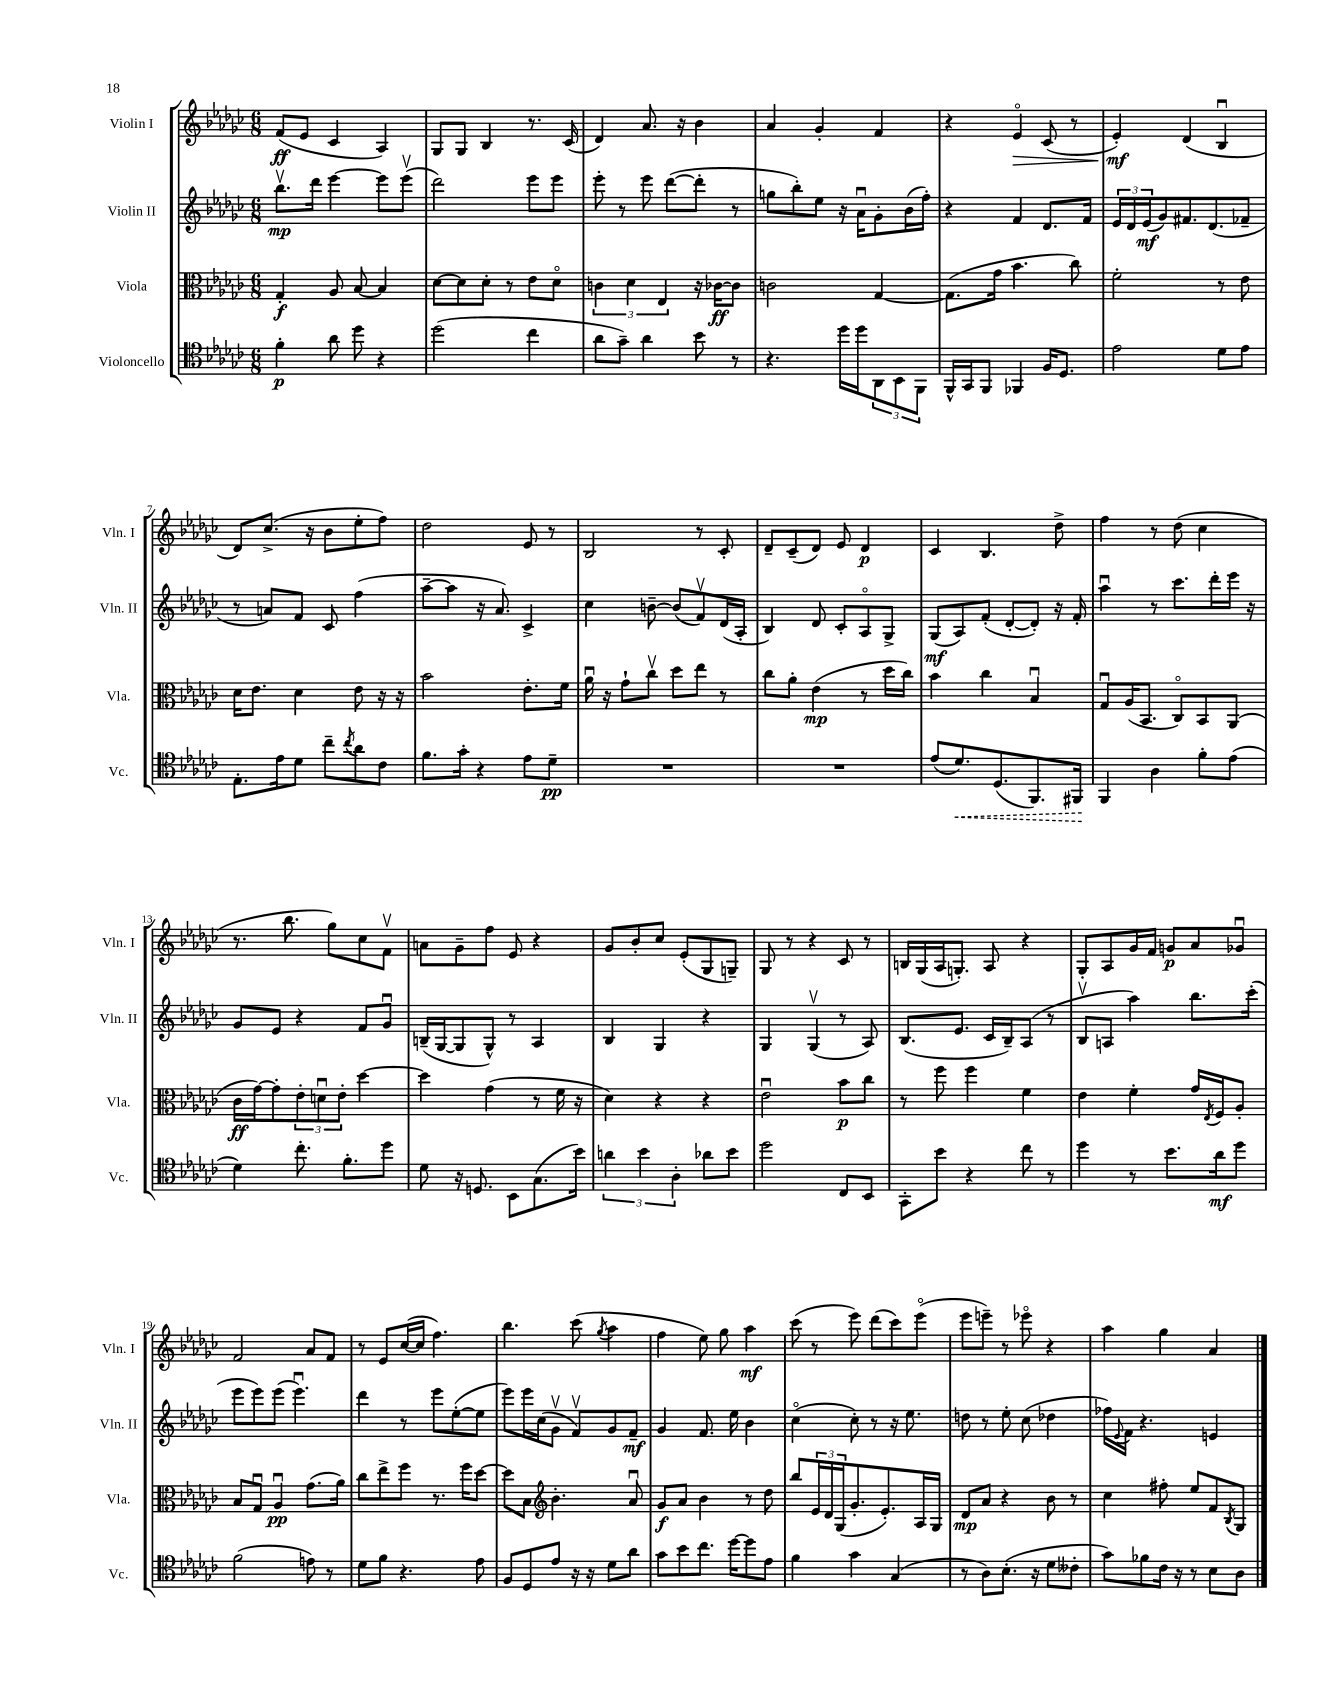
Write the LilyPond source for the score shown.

<<
\new StaffGroup <<
\new Staff = "s0" \with { instrumentName = "Violin I" shortInstrumentName = "Vln. I" } {
    \clef treble \key ges \major \numericTimeSignature \time 6/8
    f'8\ff( ees'8 ces'4 aes4) |
    ges8 ges8 bes4 r8. ces'16( |
    des'4) aes'8. r16 bes'4 |
    aes'4 ges'4-. f'4 |
    r4 ees'4\flageolet\> ces'8( r8 |
    ees'4-.\mf\!) des'4( bes4\downbow |
    des'8) ces''8.->( r16 bes'8 ees''8-. f''8) |
    des''2 ees'8 r8 |
    bes2 r8 ces'8-. |
    des'8-- ces'8--( des'8) ees'8 des'4\p |
    ces'4 bes4. des''8-> |
    f''4 r8 des''8( ces''4 |
    r8. bes''8. ges''8) ces''8 f'8\upbow |
    a'8 ges'8-- f''8 ees'8 r4 |
    ges'8 bes'8-. ces''8 ees'8-.( ges8 g8--) |
    ges8 r8 r4 ces'8 r8 |
    b16 ges16( aes16 g8.-.) aes8 r4 |
    ges8-. aes8 ges'16 f'16 g'8\p aes'8 ges'8\downbow |
    f'2 aes'8 f'8 |
    r8 ees'8 ces''16~( ces''16 f''4.) |
    bes''4. ces'''8( \acciaccatura { ges''8 } aes''4 |
    f''4 ees''8) ges''8 aes''4\mf |
    ces'''8( r8 ees'''8) des'''8( ces'''8) ees'''8\flageolet( |
    ees'''8 e'''8--) r8 ees'''8\flageolet r4 |
    aes''4 ges''4 aes'4 \bar "|." |
}
\new Staff = "s1" \with { instrumentName = "Violin II" shortInstrumentName = "Vln. II" } {
    \clef treble \key ges \major \numericTimeSignature \time 6/8
    bes''8.\upbow\mp des'''16 ees'''4~ ees'''8 ees'''8\upbow( |
    des'''2) ees'''8 ees'''8 |
    ees'''8-. r8 ees'''8 des'''8~( des'''8-. r8 |
    g''8 bes''8-.) ees''8 r16 aes'16\downbow ges'8-. bes'16( f''16-.) |
    r4 f'4 des'8. f'16 |
    \tuplet 3/2 { ees'16 des'16 ees'16\mf( } ges'8) fis'8. des'8.( fes'8-- |
    r8 a'8) f'8 ces'8 f''4( |
    aes''8~-- aes''8 r16 aes'8.) ces'4-> |
    ces''4 b'8~-- b'8( f'8\upbow) des'16( aes16-. |
    bes4) des'8 ces'8-. aes8\flageolet ges8-> |
    ges8\mf( aes8) f'8-.( des'8~-. des'8-.) r16 f'16-. |
    aes''4\downbow r8 ces'''8. des'''16-. ees'''16 r16 |
    ges'8 ees'8 r4 f'8 ges'8\downbow |
    b16--( ges16~ ges8 ges8-^) r8 aes4 |
    bes4 ges4 r4 |
    ges4 ges4\upbow( r8 aes8) |
    bes8.( ees'8. ces'16 bes16--) aes8( r8 |
    bes8\upbow a8 aes''4) bes''8. ces'''16-.( |
    ees'''8 ees'''8) ees'''8( ees'''4.\downbow) |
    des'''4 r8 ees'''8 ees''8~-.( ees''8 |
    ees'''8) ees'''16 ces''16( ges'8\upbow f'8\upbow) ges'8 f'8--\mf |
    ges'4 f'8. ees''16 bes'4 |
    ces''4\flageolet( ces''8-.) r8 r16 ees''8. |
    d''8 r8 ees''8-. ces''8( des''4 |
    fes''16) \appoggiatura { ees'8 } f'16 r4. e'4 \bar "|." |
}
\new Staff = "s2" \with { instrumentName = "Viola" shortInstrumentName = "Vla." } {
    \clef alto \key ges \major \numericTimeSignature \time 6/8
    ges4-.\f aes8 bes8~ bes4 |
    des'8~ des'8 des'8-. r8 ees'8 des'8\flageolet |
    \tuplet 3/2 { c'4 des'4 ees4 } r16 ces'16~\ff ces'8 |
    c'2 ges4~ |
    ges8.( ges'16 bes'4. ces''8) |
    f'2-. r8 ees'8 |
    des'16 ees'8. des'4 ees'8 r16 r16 |
    bes'2 ees'8.-. f'16 |
    aes'16\downbow r16 ges'8-! ces''8\upbow des''8 ees''8 r8 |
    ces''8 aes'8-. ees'4\mp( r8 des''16 ces''16) |
    bes'4 ces''4 bes4\downbow |
    ges8\downbow aes16( bes,8. ces8\flageolet) bes,8 aes,8( |
    ces'16\ff ges'16~) ges'8-. \tuplet 3/2 { ees'8-. d'8\downbow ees'8-. } des''4~ |
    des''4 ges'4( r8 f'16 r16 |
    des'4) r4 r4 |
    ees'2\downbow bes'8\p ces''8 |
    r8 f''8 f''4 f'4 |
    ees'4 f'4-. ges'16 \acciaccatura { ees8 } f16 aes8-. |
    bes8 ges8\downbow aes4\downbow\pp ges'8.( aes'16) |
    ces''8 ees''8-> f''8 r8. f''16 des''8~ |
    des''8 bes8 \clef treble bes'4.-. aes'8\downbow |
    ges'8\f aes'8 bes'4 r8 des''8 |
    bes''8 \tuplet 3/2 { ees'16 des'16 ges16( } ges'8.-. ees'8.-.) aes16 ges16 |
    des'8\mp aes'8 r4 bes'8 r8 |
    ces''4 fis''8-. ees''8 f'8 \acciaccatura { bes8 } ges8 \bar "|." |
}
\new Staff = "s3" \with { instrumentName = "Violoncello" shortInstrumentName = "Vc." } {
    \clef tenor \key ges \major \numericTimeSignature \time 6/8
    f'4-.\p aes'8 des''8 r4 |
    des''2( ces''4 |
    aes'8 ges'8--) aes'4 bes'8 r8 |
    r4. des''16 des''16 \tuplet 3/2 { aes,8 bes,8 f,8 } |
    f,16-^ ges,16 f,8 fes,4 f16 des8. |
    ees'2 des'8 ees'8 |
    ees8.-. ees'16 des'8 ces''8-- \acciaccatura { ces''8 } aes'8 ces'8 |
    f'8. ges'16-. r4 ees'8 des'8--\pp |
    R2. |
    R2. |
    ees'8( \once \override Hairpin.style = #'dashed-line des'8.\<) des8.( f,8.) fis,16\! |
    f,4 aes4 f'8-. ees'8( |
    des'4) ces''8.-. f'8.-. des''8 |
    des'8 r16 d8. bes,8 ges8.( bes'16) |
    \tuplet 3/2 { a'4 bes'4 aes4-. } aes'8 bes'8 |
    des''2 ces8 bes,8 |
    ges,8-. bes'8 r4 ces''8 r8 |
    des''4 r8 bes'8. aes'16\mf des''8 |
    f'2( e'8) r8 |
    des'8 f'8 r4. ees'8 |
    f8 des8 ees'8 r16 r16 des'8 aes'8 |
    ges'8 bes'8 ces''8. des''16~ des''8 ees'8 |
    f'4 ges'4 ges4( |
    r8 aes8) bes8.-.( r16 des'8 ceses'8-. |
    ges'8) fes'8 ces'16 r16 r8 bes8 aes8 \bar "|." |
}
>>
>>
